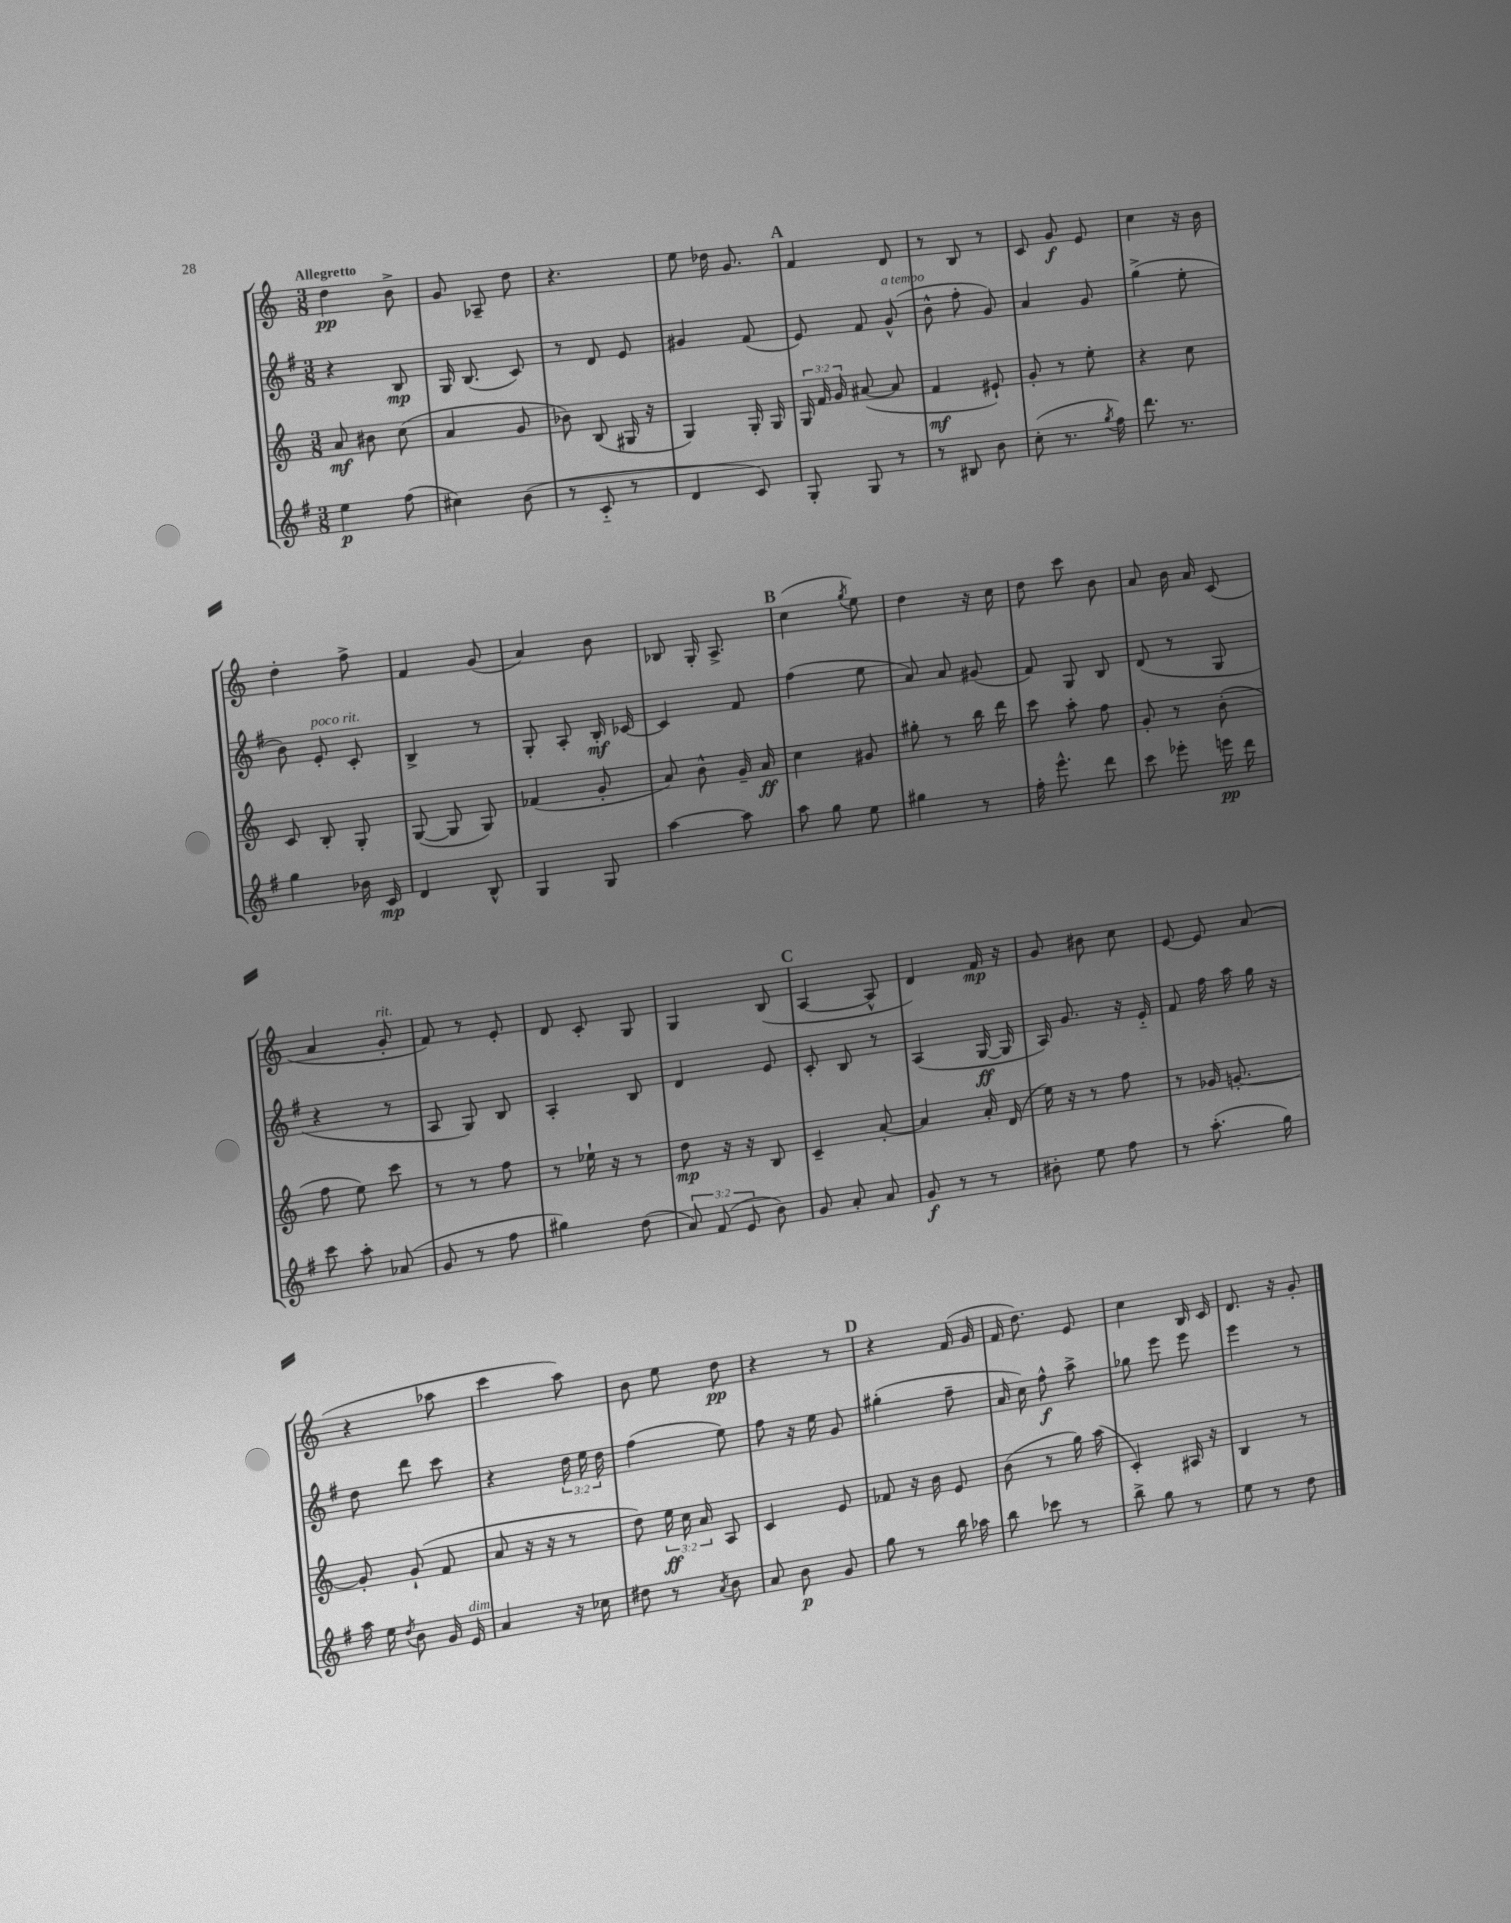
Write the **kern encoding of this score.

**kern	**dynam	**kern	**dynam	**kern	**dynam	**kern	**dynam
*part4	*part4	*part3	*part3	*part2	*part2	*part1	*part1
*staff4	*staff4	*staff3	*staff3	*staff2	*staff2	*staff1	*staff1
*clefG2	*	*clefG2	*	*clefG2	*	*clefG2	*
*k[f#]	*	*k[]	*	*k[f#]	*	*k[]	*
*M3/8	*	*M3/8	*	*M3/8	*	*M3/8	*
=1	=1	=1	=1	=1	=1	=1	=1
!	!	!	!	!	!	!LO:TX:a:B:t=Allegretto	!
4ee\	p	8a/	mf	4r	.	4dd\	pp
.	.	8b#X\	.	.	.	.	.
(8ff#\	.	(8cc\	.	8B/	mp	8b^\	.
=2	=2	=2	=2	=2	=2	=2	=2
4cc#X\)	.	4a/	.	16G/	.	8g/	.
.	.	.	.	(8.B/	.	.	.
.	.	.	.	.	.	8A-X~/	.
(8b\	.	8g/	.	8c/)	.	8dd\	.
=3	=3	=3	=3	=3	=3	=3	=3
8r	.	8b-X\)	.	8r	.	4.r	.
8c/	.	(8B/	.	8d/	.	.	.
8r	.	16G#X/	.	8e/	.	.	.
.	.	16r	.	.	.	.	.
=4	=4	=4	=4	=4	=4	=4	=4
4d/	.	4G/)	.	4g#X/	.	8ee\	.
.	.	.	.	.	.	16dd-X\	.
.	.	.	.	.	.	8.g/	.
8c/)	.	16G'/	.	(8f#/	.	.	.
.	.	16G/	.	.	.	.	.
!!LO:REH:place=s1:t=A
=5	=5	=5	=5	=5	=5	=5	=5
8G'/	.	24G/	.	8e/)	.	4f/	.
.	.	24f/	.	.	.	.	.
.	.	24g/	.	.	.	.	.
8G/	.	([8a#X/	.	8f#/	.	.	.
!	!	!	!	!LO:TX:a:i:t=a tempo	!	!	!
8r	.	8a#/]	.	(8g^^/	.	8d/	.
=6	=6	=6	=6	=6	=6	=6	=6
8r	.	4f/	mf	8b^^\	.	8r	.
8B#X/	.	.	.	8ff#'\	.	8B/	.
8b\	.	8e#X`/)	.	8g/)	.	8r	.
=7	=7	=7	=7	=7	=7	=7	=7
(8cc'\	.	8g'/	.	4a/	.	8c/	.
8.r	.	8r	.	.	.	8g/	f
.	.	8ee'\	.	8g/	.	8e/	.
8qgg/	.	.	.	.	.	.	.
16ff#\)	.	.	.	.	.	.	.
=8	=8	=8	=8	=8	=8	=8	=8
8.ddd\	.	4r	.	(4gg^\	.	4cc\	.
8.r	.	.	.	.	.	.	.
.	.	8cc\	.	8ee'\	.	16r	.
.	.	.	.	.	.	16b\	.
!!LO:LB:g=z
=9	=9	=9	=9	=9	=9	=9	=9
4gg\	.	8c/	.	8b\)	.	4dd'\	.
!	!	!	!	!LO:TX:a:i:t=poco rit.	!	!	!
.	.	8B'/	.	8e'/	.	.	.
16b-X\	.	8G'/	.	8c'/	.	8ff^\	.
16c/	mp	.	.	.	.	.	.
=10	=10	=10	=10	=10	=10	=10	=10
4d/	.	([8G/	.	4B^/	.	4f/	.
.	.	8G/]	.	.	.	.	.
8B^^/	.	8G/)	.	8r	.	(8g/	.
=11	=11	=11	=11	=11	=11	=11	=11
4G/	.	(4f-X/	.	8G'/	.	4a/)	.
.	.	.	.	8A'/	.	.	.
8G/	.	8g'/	.	16B'/	mf	8b\	.
.	.	.	.	[16c-X/	.	.	.
=12	=12	=12	=12	=12	=12	=12	=12
[4aa\	.	8a/)	.	4c-/]	.	8B-X/	.
.	.	8b^^\	.	.	.	16G'/	.
.	.	.	.	.	.	8.A^/	.
8aa\]	.	16g~/	.	8f#/	.	.	.
.	.	16a/	ff	.	.	.	.
!!LO:REH:place=s1:t=B
=13	=13	=13	=13	=13	=13	=13	=13
8aa\	.	4cc\	.	(4ff#\	.	(4cc\	.
8gg\	.	.	.	.	.	.	.
.	.	.	.	.	.	8qgg/	.
8ee\	.	8g#X/	.	8ee\	.	8ee\)	.
=14	=14	=14	=14	=14	=14	=14	=14
4gg#X\	.	8gg#X'\	.	8a/)	.	4dd\	.
.	.	8r	.	8a/	.	.	.
8r	.	16bb\	.	(8g#X/	.	16r	.
.	.	16ddd\	.	.	.	16cc\	.
=15	=15	=15	=15	=15	=15	=15	=15
16ff#'\	.	8ccc\	.	8f#/)	.	8dd\	.
8.eee^^\	.	.	.	.	.	.	.
.	.	8aa'\	.	8G/	.	8ccc\	.
8ddd\	.	8ff\	.	8B/	.	8b\	.
=16	=16	=16	=16	=16	=16	=16	=16
8ccc\	.	8g'/	.	(8d/	.	8a/	.
8eee-X'\	.	8r	.	8r	.	16b\	.
.	.	.	.	.	.	16a/	.
16eeen\	pp	(8b'\	.	8G/	.	(8c/	.
16ddd\	.	.	.	.	.	.	.
!!LO:LB:g=z
=17	=17	=17	=17	=17	=17	=17	=17
8ccc\	.	8ff\	.	4r	.	4a/	.
8aa'\	.	8ee\)	.	.	.	.	.
!	!	!	!	!	!	!LO:TX:a:i:t=rit.	!
(8a-X/	.	8ccc\	.	8r	.	8g'/	.
=18	=18	=18	=18	=18	=18	=18	=18
8g/	.	8r	.	8A/	.	8f/)	.
8r	.	8r	.	8G/)	.	8r	.
8ff#\	.	8ff\	.	8B/	.	8e'/	.
=19	=19	=19	=19	=19	=19	=19	=19
4gg#X\)	.	8r	.	4A'/	.	8d/	.
.	.	16ee-X`\	.	.	.	8c'/	.
.	.	16r	.	.	.	.	.
(8dd\	.	8r	.	8B/	.	8G/	.
=20	=20	=20	=20	=20	=20	=20	=20
12a/)	.	8dd\	mp	4d/	.	4G/	.
(12f#/	.	.	.	.	.	.	.
.	.	16r	.	.	.	.	.
12e/	.	.	.	.	.	.	.
.	.	16r	.	.	.	.	.
8b\)	.	8B/	.	8e/	.	(8B/	.
!!LO:REH:place=s1:t=C
=21	=21	=21	=21	=21	=21	=21	=21
8g/	.	4c~/	.	8c'/	.	[4A/	.
8a'/	.	.	.	8B/	.	.	.
8a/	.	[8a'/	.	8r	.	8A^^/]	.
=22	=22	=22	=22	=22	=22	=22	=22
8g/	f	4a/]	.	(4A/	.	4d/)	.
8r	.	.	.	.	.	.	.
8r	.	16a'/	.	[16G/	ff	16f/	mp
.	.	(16d/	.	16G/]	.	16r	.
=23	=23	=23	=23	=23	=23	=23	=23
8b#X'\	.	16ee\)	.	16A/)	.	8g/	.
.	.	16r	.	8.g/	.	.	.
8ee\	.	8r	.	.	.	8b#X\	.
8ff#\	.	8ff\	.	16r	.	8cc\	.
.	.	.	.	16e/	.	.	.
=24	=24	=24	=24	=24	=24	=24	=24
8r	.	8r	.	8f#/	.	[8e/	.
(8.aa'\	.	16g-X/	.	16ff#\	.	8e/]	.
.	.	[8.gn'/	.	16aa\	.	.	.
.	.	.	.	16gg\	.	(8a/	.
16gg\)	.	.	.	16r	.	.	.
!!LO:LB:g=z
=25	=25	=25	=25	=25	=25	=25	=25
16aa\	.	8g'/]	.	8dd\	.	4r	.
16ee\	.	.	.	.	.	.	.
8qdd/	.	.	.	.	.	.	.
8b\	.	(8g`/	.	8ddd\	.	.	.
16g/	.	8f/	.	8ccc\	.	8aa-X\	.
!LO:TX:a:i:t=dim.	!	!	!	!	!	!	!
16e/	.	.	.	.	.	.	.
=26	=26	=26	=26	=26	=26	=26	=26
4a/	.	8a/	.	4r	.	4ccc\	.
.	.	16r	.	.	.	.	.
.	.	16r	.	.	.	.	.
16r	.	8r	.	24dd\	.	8aa\)	.
.	.	.	.	24ee\	.	.	.
16cc-X\	.	.	.	.	.	.	.
.	.	.	.	24dd\	.	.	.
=27	=27	=27	=27	=27	=27	=27	=27
8dd#X\	.	8dd\)	.	(4ff#\	.	8b\	.
8r	.	24ee\	ff	.	.	8ee\	.
.	.	24cc\	.	.	.	.	.
.	.	24a/	.	.	.	.	.
8qa/	.	.	.	.	.	.	.
8b\	.	8A/	.	8ee\)	.	8dd\	pp
=28	=28	=28	=28	=28	=28	=28	=28
8a/	.	4c/	.	8ff#\	.	4r	.
8b\	p	.	.	16r	.	.	.
.	.	.	.	16ee\	.	.	.
8g/	.	8e/	.	8g/	.	8r	.
!!LO:REH:place=s1:t=D
=29	=29	=29	=29	=29	=29	=29	=29
8gg\	.	8f-X/	.	(4gg#X'\	.	4r	.
8r	.	16r	.	.	.	.	.
.	.	16b\	.	.	.	.	.
16bb\	.	8e/	.	8ff#~\	.	(16f/	.
16aa-X\	.	.	.	.	.	16g/	.
=30	=30	=30	=30	=30	=30	=30	=30
8bb\	.	(8b\	.	16a/	.	16f/	.
.	.	.	.	16cc\)	.	8.dd\)	.
8ccc-X\	.	8r	.	8ff#^^\	f	.	.
8r	.	16gg\)	.	8aa^\	.	8e/	.
.	.	(16aa\	.	.	.	.	.
=31	=31	=31	=31	=31	=31	=31	=31
8bb^\	.	4c'/)	.	8gg-X\	.	4cc\	.
8gg\	.	.	.	8eee\	.	.	.
8r	.	16A#X/	.	8eee\	.	16B/	.
.	.	16r	.	.	.	16c/	.
=32	=32	=32	=32	=32	=32	=32	=32
8ee\	.	4B/	.	4eee\	.	8.d/	.
8r	.	.	.	.	.	.	.
.	.	.	.	.	.	16r	.
8dd\	.	8r	.	8r	.	8g'/	.
==	==	==	==	==	==	==	==
*-	*-	*-	*-	*-	*-	*-	*-
